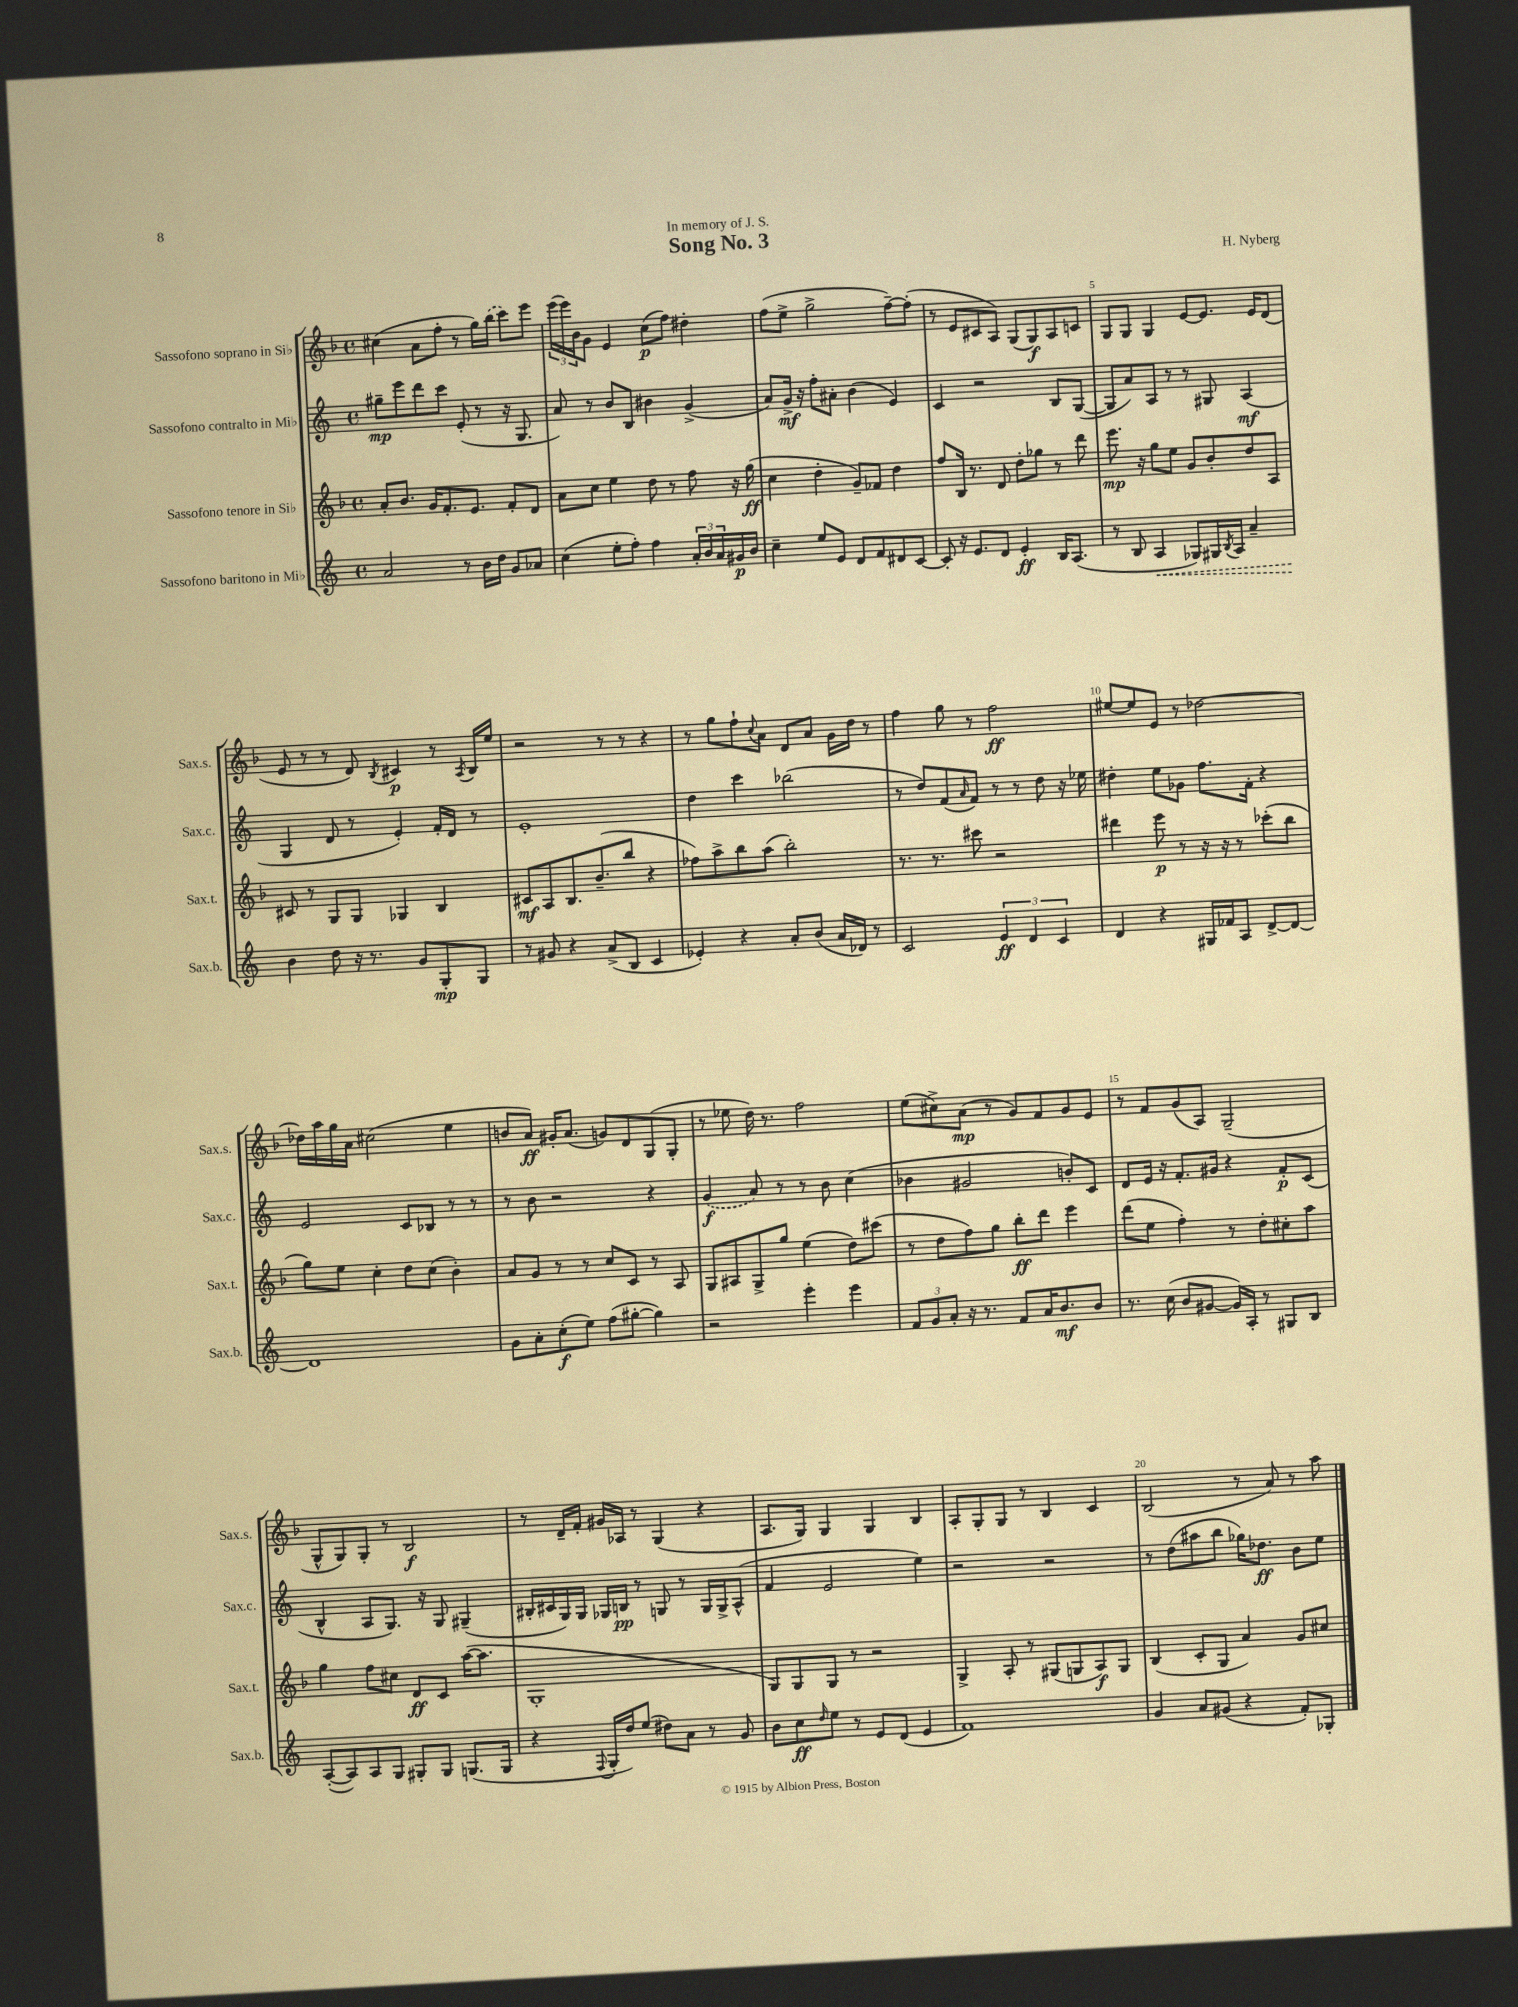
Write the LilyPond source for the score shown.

\header { title = "Song No. 3" composer = "H. Nyberg" dedication = "In memory of J. S." }
<<
\new StaffGroup <<
\new Staff = "s0" \with { instrumentName = "Sassofono soprano in Sib" shortInstrumentName = "Sax.s." } {
    \clef treble \key f \major \defaultTimeSignature \time 4/4
    cis''4( a'8 f''8-. r8 g''16) \once \slurDashed bes''16( c'''8) e'''8 |
    \tuplet 3/2 { e'''16( e'''16) bes'16 } g'8 e'4 c''8\p( f''8) dis''4-. |
    f''8( e''8-> g''2-> f''8~--) f''8-.( |
    r8 e'8 cis'8 a8) g8( g8\f) a8 c'8 |
    g8 g8 g4 e'8~ e'8. e'16 d'8( |
    e'8 r8 r8 d'8) \acciaccatura { bes8 } cis'4\p r8 \acciaccatura { a8 } bes16 e''16 |
    r2 r8 r8 r4 |
    r8 g''8 f''8-! \appoggiatura { c''8 } a'8 d'8 a'8 g'16 d''16 r8 |
    f''4 g''8 r8 f''2\ff |
    eis''8~ eis''8 e'8 r8 des''2~ |
    des''16 a''16 g''16 a'16 cis''2( e''4 |
    b'8 a'8\ff) gis'16-. a'8.( g'8) d'8 g8( g8-. |
    r8 ees''8 d''16) r8. f''2 |
    e''8( cis''8->) a'8\mp( r8 g'8) f'8 g'8 e'8 |
    r8 f'8 g'8( a8) g2--( |
    g8-^ g8) g8-. r8 bes2\f |
    r8 d'16-- f'16-. gis'16 aes16 r8 g4( r4 |
    a8. g16) g4 g4 bes4 |
    a8-. g8-. g8 r8 bes4 c'4 |
    bes2( r8 a'8) r8 a''8 \bar "|." |
}
\new Staff = "s1" \with { instrumentName = "Sassofono contralto in Mib" shortInstrumentName = "Sax.c." } {
    \clef treble \key c \major \defaultTimeSignature \time 4/4
    gis''8--\mp e'''8 d'''8 c'''8 e'8-.( r8 r16 g8. |
    a'8) r8 b'8 b8 bis'4 g'4->( |
    a'8) g'16->\mf r16 f''8-. ais'8-. b'4( e'4) |
    c'4 r2 b8 g8~( |
    g8 a'8) a8 r8 r8 gis8 a4\mf( |
    g4 d'8 r8 e'4-.) f'16-. d'16 r8 |
    e'1-. |
    d''4 c'''4 bes''2( |
    r8 d''8) f'8( \grace { a'16 } f'8) r8 r8 d''8 r16 ees''16 |
    dis''4-. e''8 ges'8 f''8. f'16-. r4 |
    e'2 c'8 bes8 r8 r8 |
    r8 b'8 r2 r4 |
    \once \slurDashed g'4\f( a'8) r8 r8 b'8 c''4( |
    bes'4 gis'2 b'8-.) c'8 |
    d'8 e'16 r16 f'8.-. gis'16 r4 f'8-.\p c'8( |
    b4-^ a8 g8.) r16 g8 gis4--( |
    bis16-. cis'16 g16) g16 ges16 b16\pp r8 g8 r8 g16 g16-> a8-^( |
    f'4 e'2 e''4) |
    r2 r2 |
    r8 d''8( ais''8 b''8 ges''16) des''8.\ff b'8 e''8 \bar "|." |
}
\new Staff = "s2" \with { instrumentName = "Sassofono tenore in Sib" shortInstrumentName = "Sax.t." } {
    \clef treble \key f \major \defaultTimeSignature \time 4/4
    a'8-. bes'8. g'16 f'8.-. e'8. f'8-. d'8 |
    a'8 c''8 e''4 d''8 r8 f''8 r16 g''16\ff( |
    c''4 d''4-. g'8--) fes'8 d''4 |
    f''8 bes16 r8. d'8 d''8-. ges''8 r8 d'''8 |
    e'''8.\mp r16 g''8 e''8 g'8 bes'8-. d''8 a8 |
    cis'8 r8 g8 g8 ges4 bes4 |
    cis'8\mf a8 bes8. bes'8.--( bes''8 r4 |
    fes''8) a''8-> bes''8 a''8( bes''2-.) |
    r8. r8. cis'''8 r2 |
    dis'''4 e'''8\p r8 r16 r16 r8 ces'''8-.( bes''8 |
    g''8) e''8 c''4-. d''8 c''8( bes'4-.) |
    a'8 g'8 r8 r8 c''8 c'8 r8 a8 |
    g8 ais8 g8-> g''8 e''4( d''8) cis'''8( |
    r8 d''8 f''8) g''8 bes''8-.\ff d'''8 e'''4 |
    d'''8( e''8 f''4-.) r8 d''8-. cis''8-. a''8 |
    g''4 f''8 cis''8 d'8\ff c'8 a''16~( a''8. |
    g1-. |
    g8) g8 g8 r8 r2 |
    g4-> a8-. r8 gis8( g8 a8\f) g8 |
    bes4( c'8-. g8 a'4) g'8 cis''8 \bar "|." |
}
\new Staff = "s3" \with { instrumentName = "Sassofono baritono in Mib" shortInstrumentName = "Sax.b." } {
    \clef treble \key c \major \defaultTimeSignature \time 4/4
    a'2 r8 b'16 d''16 g'8 aes'8 |
    c''4( e''8-. f''8-.) f''4 \tuplet 3/2 { a'16-. b'16 a'16 } gis'16\p b'16 |
    c''4-- e''8 e'8 d'8 f'8 dis'8 c'8~ |
    c'8-. r16 e'8. d'8 e'4-.\ff b16 a8.( |
    r8 b8 \once \override Hairpin.style = #'dashed-line a4\< ges8) gis16 \acciaccatura { b8 } a16 a'4-- |
    b'4\! d''8 r16 r8. g'8 g8-.\mp g8 |
    r8 gis'8 r4 a'8->( b8 c'4 |
    ees'4-.) r4 a'8-. b'8( a'16 des'16) r8 |
    c'2 \tuplet 3/2 { e'4\ff d'4 c'4 } |
    d'4 r4 gis16 fes'16 a8 d'8~-> d'8~ |
    d'1 |
    g'8 a'8-. c''8-.\f( e''8) f''8( gis''8~-. gis''4) |
    r2 e'''4-. e'''4 |
    \tuplet 3/2 { f'8 g'8 a'8-. } r16 r8. f'8 a'16 b'8.\mf b'8 |
    r8. c''16( b'8 gis'8~ gis'16) a16-. r8 gis8 b8 |
    a8~-.( a8) a8 g8 gis8-. gis8 g8.( g16 |
    r4 \appoggiatura { f8 } g16-. d''16) e''8( dis''8) a'8 r8 g'8 |
    b'8 c''8\ff \grace { d''16 } e''8 r8 e'8 d'8( e'4 |
    f'1) |
    g'4 a'8 gis'8( r4 f'8-.) ges8-. \bar "|." |
}
>>
>>
\layout { \context { \Score \override BarNumber.break-visibility = ##(#f #t #t) barNumberVisibility = #(every-nth-bar-number-visible 5) } }
